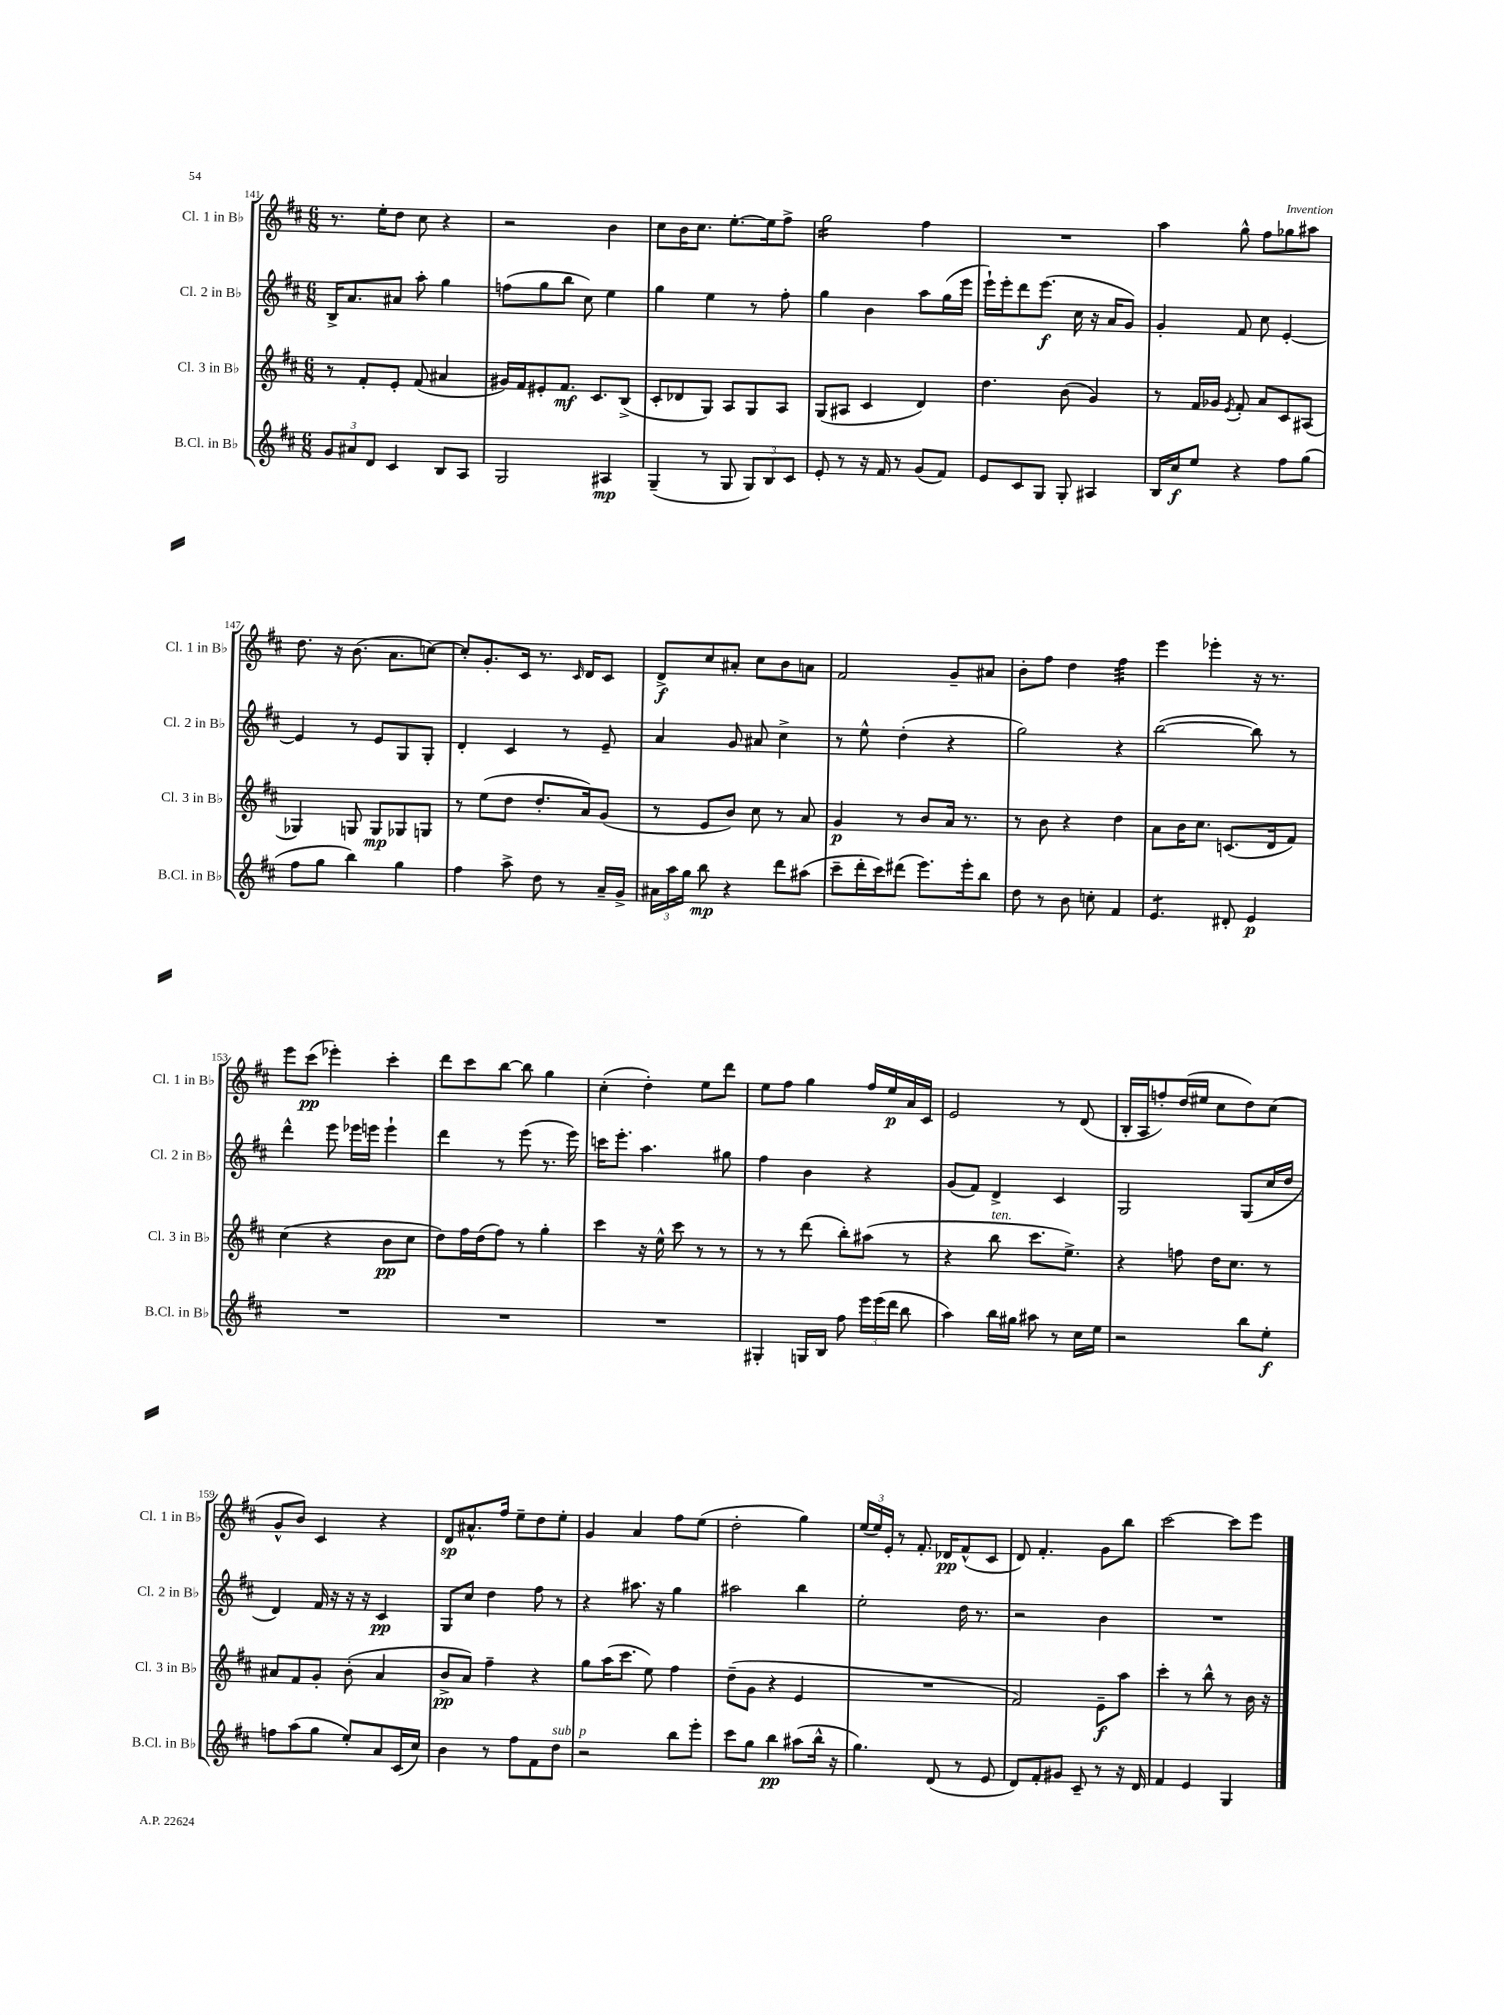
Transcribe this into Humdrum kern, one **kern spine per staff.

**kern	**kern	**kern	**kern
*staff4	*staff3	*staff2	*staff1
*clefG2	*clefG2	*clefG2	*clefG2
*k[f#c#]	*k[f#c#]	*k[f#c#]	*k[f#c#]
*M6/8	*M6/8	*M6/8	*M6/8
12g/L	8r	16B^/LK	8.r
.	.	8.a/	.
12a#/	.	.	.
.	8f#'/L	.	.
12d/J	.	.	.
.	.	.	16ee'\LK
4c#/	8e'/J	8a#/J	8dd\J
.	(8f#/	8aa'\	8cc#\
8B/L	4a#/	4gg\	4r
8A/J	.	.	.
=	=	=	=
2G/	16g#/LL)	(8ff\L	2r
.	16f#/J	.	.
.	8e#'/	8gg\	.
.	8.f#/J	8bb\J	.
.	.	8cc#\)	.
.	8.c#/L	.	.
4A#/	.	4ee\	4b\
.	(8B^/J	.	.
=	=	=	=
(4G~/	8c#'/L	4gg\	8cc#\L
.	8d-/	.	16b\K
.	.	.	8.cc#\J
8r	8G/J)	4ee\	.
8G/	8A/L	.	[8.ee'\L
12G/L)	8G/	8r	.
.	.	.	16ee\]k
12B/	.	.	.
.	8A/J	8ff#'\	8ff#^\J
12c#/J	.	.	.
=	=	=	=
8e'/	(8G/L	4gg\	2gg\
8r	8A#/J	.	.
16r	4c#/	4b\	.
16f#/	.	.	.
8r	.	.	.
(8g/L	4d/)	8aa\L	4ff#\
8f#/J)	.	(16gg\L	.
.	.	16eee\JJ	.
=	=	=	=
8e/L	4.dd\	16eee`\LL)	2.r
.	.	16eee'\J	.
8c#/	.	8ddd\	.
8G/J	.	(8.eee\J	.
8G'/	(8b\	.	.
.	.	16cc#\	.
4A#/	4g/)	16r	.
.	.	16a/LK	.
.	.	8g/J)	.
=	=	=	=
16B/LL	8r	4g'/	4aa\
16cc#/J	.	.	.
8ee/J	16f#/LL	.	.
.	16g-/JJ	.	.
.	8qe/	.	.
4r	8f#'/	8f#/	8gg^^\
.	8a/L	8cc#\	8ff#\L
8ff#\L	8c#/	[4e'/	8gg-\
(8gg\J	(8A#/J	.	8aa#\J
=	=	=	=
8ff#\L	4G-/)	4e/]	8.dd\
8gg\J	.	.	.
.	.	.	16r
4bb\)	8G/	8r	(8.b\
.	8G/L	8e/L	.
.	.	.	8.a\L
4gg\	8G-/	8G/	.
.	8G/J	8G'/J	[8cc\J)
=	=	=	=
4ff#\	8r	4d'/	8cc'/]L
.	(8ee\L	.	8.g'/
8aa^\	8dd\J	4c#/	.
.	.	.	16c#/Jk
8dd\	8.dd'/L	.	8.r
8r	.	8r	.
.	.	.	16qqc#/
.	16a/k)	.	16d/LK
16a~/LL	(8g/J	8e~/	8c#/J
16g^/JJ	.	.	.
=	=	=	=
24a#\LL	8r	4a/	8d^/L
24aa\	.	.	.
24gg\JJ	.	.	.
8bb\	8e/L	.	8cc#/
4r	8b/J)	8g/	8a#'/J
.	8cc#\	8a#/	8cc#\L
8ddd\L	8r	4cc#^\	8b\
(8aa#\J	8a/	.	8a\J
=	=	=	=
8ccc#~\L	4g/	8r	2f#/
16ddd'\L	.	8ee^^\	.
16ccc#\J)	.	.	.
(8ddd#\J	8r	(4dd'\	.
8.eee\L)	8b/L	.	.
.	16a/Jk	4r	8g~/L
16eee'\k	8.r	.	.
8bb\J	.	.	8a#/J
=	=	=	=
8dd\	8r	2gg\)	8b'\L
8r	8b\	.	8ff#\J
8b\	4r	.	4dd\
8cc'\	.	.	.
4f#/	4dd\	4r	4ff#\
=	=	=	=
4.e/	8a\L	([2bb\	4eee\
.	16b\K	.	.
.	8.cc#\J	.	.
.	.	.	4eee-'\
8d#'/	(8.c/L	.	.
4e/	.	8bb\])	16r
.	16d/k	.	8.r
.	8f#/J)	8r	.
=	=	=	=
2.r	(4cc#\	4ddd^^\	8eee\L
.	.	.	(8ccc#\J
.	4r	8eee\	4eee-'\)
.	.	16eee-\LL	.
.	.	16eee\JJ	.
.	8b\L	4eee`\	4ccc#'\
.	8cc#\J	.	.
=	=	=	=
2.r	8dd\L)	4ddd\	8ddd\L
.	16ff#\L	.	8ccc#\
.	(16dd\J	.	.
.	8ff#\J)	8r	[8bb\J
.	8r	(8eee\	8bb\]
.	4gg'\	8.r	4gg\
.	.	16eee\)	.
=	=	=	=
2.r	4ccc#\	16ccc\LK	(4cc#'\
.	.	8.eee'\J	.
.	16r	4.aa\	4dd'\)
.	16ee^^\	.	.
.	8ccc#\	.	.
.	8r	.	8ee\L
.	8r	8gg#\	8ddd\J
=	=	=	=
4G#'/	8r	4ff#\	8ee\L
.	8r	.	8ff#\J
16G/LL	(8ddd\	4b\	4gg\
16B/JJ	.	.	.
8ff#\	8bb'\L)	.	.
24eee\LL	(8aa#\J	4r	16ff#/LL
(24eee\	.	.	.
.	.	.	16ee/
24ddd\JJ	.	.	.
8bb\	8r	.	16a/
.	.	.	16c#/JJ
=	=	=	=
4aa\)	4r	(8g/L	2e/
.	.	8f#/J)	.
16bb\LL	8bb\	4d^/	.
16gg#\JJ	.	.	.
8aa#\	8.ccc#\L	.	.
8r	.	4c#/	8r
.	8.ee^\J)	.	.
16cc#\LL	.	.	(8d/
16ee\JJ	.	.	.
=	=	=	=
2r	4r	2G/	16B'/LL
.	.	.	16A/J
.	.	.	8ff'/)
.	8ff\	.	(16dd/L
.	.	.	16ee#/JJ
.	16dd\LK	.	8cc#\L
.	8.cc#\J	.	.
8bb\L	.	(8G/L	8dd\)
8ee'\J	8r	16cc#/L	(8cc#\J
.	.	16dd/JJ	.
=	=	=	=
8ff\L	8a#/L	4d/)	8g^^/L
(8aa\	8f#/	.	8b/J)
8gg\J	8g'/J	16f#/	4c#/
.	.	16r	.
8ee'/L)	(8b'\	16r	.
.	.	16r	.
8a/	4a#/	4c#/	4r
(16c#/L	.	.	.
16cc#/JJ)	.	.	.
=	=	=	=
4b\	8b^/L	8G/L	8d/L
.	8a/J)	8cc#/J	8.a#^^/
8r	4ff#~\	4dd\	.
.	.	.	16ff#/Jk
8ff#\L	.	.	8ee~\L
8f#\	4r	8ff#\	8dd\
8dd\J	.	8r	8ee'\J
=	=	=	=
2r	8gg\L	4r	4g/
.	(16aa\K	.	.
.	8.ccc#\J	.	.
.	.	8.aa#\	4a/
.	8ee\)	.	.
.	.	16r	.
8bb\L	4ff#\	4gg\	8ff#\L
8eee'\J	.	.	(8ee\J
=	=	=	=
8ccc#\L	(8dd~\L	2aa#\	2dd'\
8gg\J	8g\J	.	.
4bb\	4r	.	.
(8aa#\L	4e/	4bb\	4gg\)
16bb^^\Jk	.	.	.
16r	.	.	.
=	=	=	=
4.gg\)	2.r	2ee'\	(24ee/LL
.	.	.	24ee/)
.	.	.	24e'/JJ
.	.	.	8r
.	.	.	8.f#'/
(8d/	.	.	.
.	.	.	16d-/LK
8r	.	16dd\	(8f#^^/
.	.	8.r	.
8e/	.	.	8c#/J
=	=	=	=
8d/L)	2f#/)	2r	8d/)
8f#'/	.	.	4.f#'/
8g#/J	.	.	.
8c#~/	.	.	.
8r	8e~\L	4b\	8g\L
16r	8aa\J	.	8bb\J
16d/	.	.	.
=	=	=	=
4f#/	4ccc#'\	2.r	[2ccc#\
4e/	8r	.	.
.	8bb^^\	.	.
4G/	8r	.	8ccc#\]L
.	16b\	.	8eee\J
.	16r	.	.
==	==	==	==
*-	*-	*-	*-
